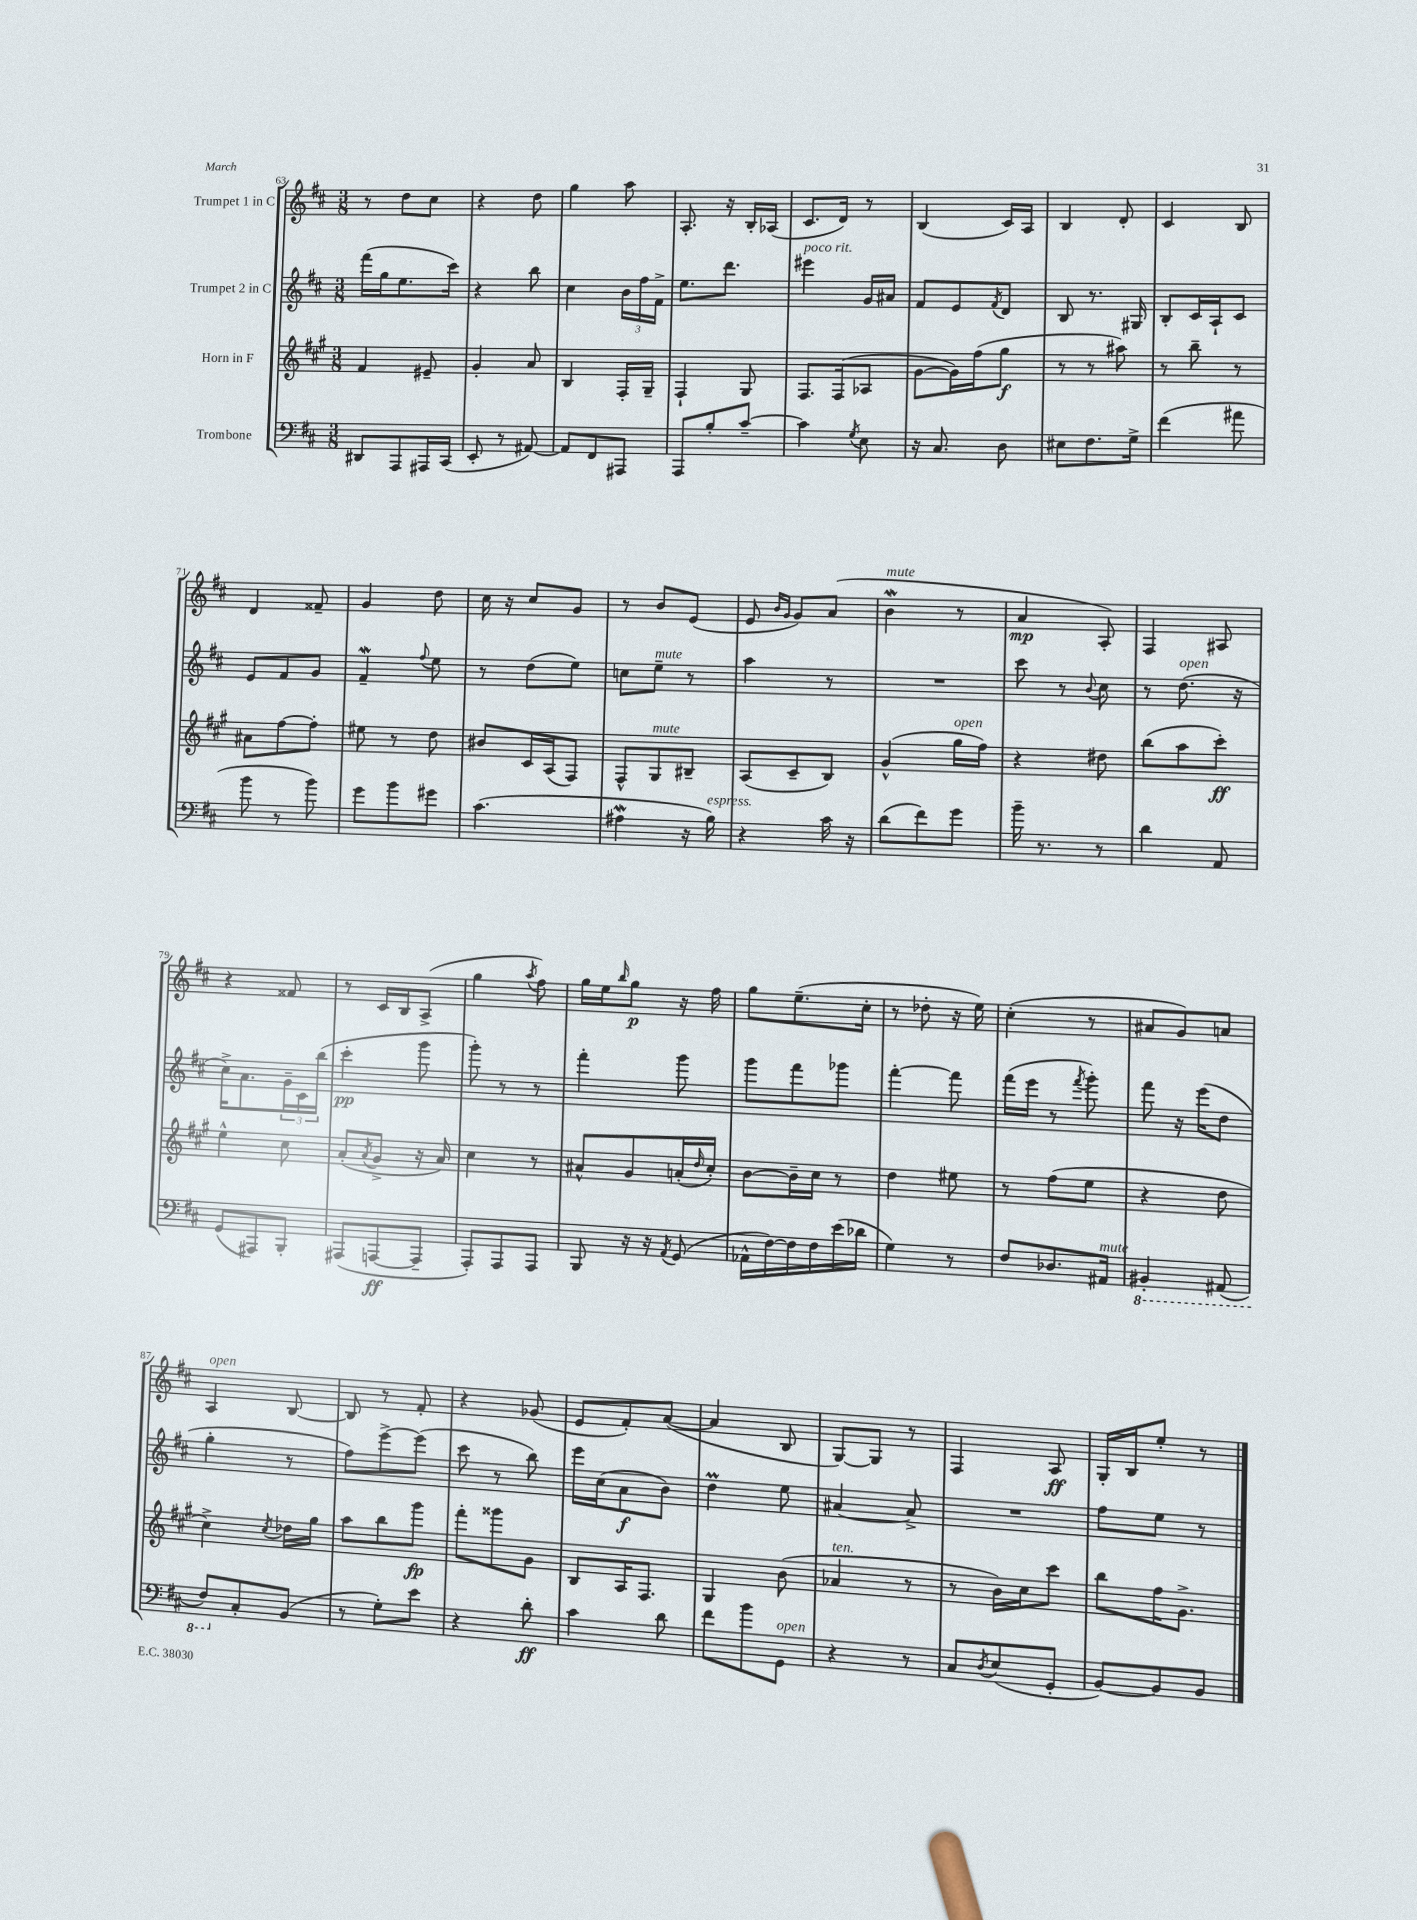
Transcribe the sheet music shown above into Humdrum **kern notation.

**kern	**kern	**kern	**kern
*staff4	*staff3	*staff2	*staff1
*clefF4	*clefG2	*clefG2	*clefG2
*k[f#c#]	*k[f#c#g#]	*k[f#c#]	*k[f#c#]
*M3/8	*M3/8	*M3/8	*M3/8
8DD#	4f#	(16fff#	8r
.	.	16gg	.
8AAA	.	8.ee	8dd
16AAA#	8e#~	.	8cc#
(16CC#	.	16ccc#)	.
=	=	=	=
8EE'	4g#'	4r	4r
8r	.	.	.
[8AA#)	8a	8bb	8dd
=	=	=	=
8AA#]	4B	4cc#	4gg
8FF#	.	.	.
8AAA#	16F#'	24b	8aa
.	.	24ff#	.
.	16G#~	.	.
.	.	24f#^	.
=	=	=	=
8AAA	4F#`	8.ee	8.A'
8B'	.	.	.
.	.	8.ddd	16r
[8c#~	8G#	.	16B'
.	.	.	(16A-
=	=	=	=
4c#]	8.F#	4eee#	8.c#
.	(16F#	.	16d)
8qG	.	.	.
8E	8A-	16g	8r
.	.	16a#	.
=	=	=	=
16r	[8g#	8f#	(4B
8.C#	.	.	.
.	16g#])	8e	.
.	(16ff#	.	.
.	.	8qf#	.
8D	8gg#	8d	16c#)
.	.	.	16A
=	=	=	=
8E#	8r	8B	4B
8.F#	8r	8.r	.
.	8aa#)	.	8d'
16G^	.	16G#	.
=	=	=	=
(4f#	8r	8B'	4c#
.	8bb~	16c#	.
.	.	16A`	.
8a#	8r	8c#	8B
=	=	=	=
8b	8a#	8e	4d
8r	[8ff#	8f#	.
8b)	8ff#']	8g	8f##~
=	=	=	=
8g	8ee#	4f#~	4g
8b	8r	.	.
.	.	8qqff#	.
8g#	8dd	8ee	8dd
=	=	=	=
(4.c#	8b#	8r	16cc#
.	.	.	16r
.	16c#	(8dd	8cc#
.	(16A	.	.
.	8F#)	8ee)	8g
=	=	=	=
4A#	8F#^^	8cc	8r
.	8G#	8ee~	8b
16r	8B#~	8r	(8e
16B)	.	.	.
=	=	=	=
4r	(8A	4aa	8e
.	.	.	16qqb
.	.	.	16qqg
.	8c#~	.	8g)
16c#	8B)	8r	(8a
16r	.	.	.
=	=	=	=
(8d	(4g#^^	4.r	4b
8f#)	.	.	.
8g	16gg#	.	8r
.	16ff#)	.	.
=	=	=	=
16b~	4r	8ccc#	4a
8.r	.	.	.
.	.	8r	.
.	.	8qqb	.
8r	8dd#	8cc#	8A')
=	=	=	=
4d	(8bb	8r	4F#
.	8aa	(8.dd	.
8AA	8ccc#')	.	8A#
.	.	16r	.
=	=	=	=
(8GG	4ee^^	16cc#^)	4r
.	.	8.a	.
8AAA#)	.	.	.
8BBB'	8cc#	24g~	8f##
.	.	24c#	.
.	.	(24bb	.
=	=	=	=
(8AAA#	(8a'	4ccc#'	8r
.	8qa	.	.
[8AAA	8g#^	.	16c#
.	.	.	16B
8AAA~]	16r	8ggg	(8A^
.	16a)	.	.
=	=	=	=
8AAA')	4cc#	8ggg')	4gg
8AAA	.	8r	.
.	.	.	8qaa
8AAA	8r	8r	8ff#)
=	=	=	=
8BBB	8a#^^	4fff#'	16gg
.	.	.	16ee
.	.	.	16qqbb
16r	8g#	.	8gg
16r	.	.	.
8qAA	.	.	.
(8GG	(16a'	8ggg	16r
.	16qqdd	.	.
.	16cc#')	.	16ff#
=	=	=	=
16AA-^^	[8b	8ggg	8gg
[16F#)	.	.	.
16F#]	16b~]	8fff#	(8.ee~
16F#	16cc#	.	.
(16e	8r	8ggg-	.
16d-	.	.	16cc#'
=	=	=	=
4G)	4dd	[4fff#'	8r
.	.	.	8dd-'
8r	8ee#	8fff#]	16r
.	.	.	16ee)
=	=	=	=
8F#	8r	(16fff#	(4cc#'
.	.	16eee	.
8.D-	(8ff#	8r	.
.	.	8qfff#	.
.	8ee	8ggg')	8r
16AA#	.	.	.
=	=	=	=
4BBB#'	4r	8fff#	8a#
.	.	16r	8g)
.	.	(16eee	.
(8AAA#	8dd	8dd	8a
=	=	=	=
8FF#)	4cc#^)	4gg'	4A
8C#'	.	.	.
.	8qcc#	.	.
(8BB	16dd-	8r	[8B
.	16gg#	.	.
=	=	=	=
8r	8aa	8ff#)	8B]
8G')	8bb	[8eee^	8r
8e	8ggg#	(8eee]	8f#'
=	=	=	=
4r	8fff#'	8ccc#	4r
.	8ggg##	8r	.
8d'	8g#	8bb)	(8g-
=	=	=	=
4c#	8B	16eee	8e
.	.	(16cc#	.
.	16A	8a	8f#')
.	8.F#	.	.
8d	.	8b)	([8a
=	=	=	=
8f#	4G#	4dd	4a]
8b	.	.	.
8GG	(8b	8ee	8B
=	=	=	=
4r	4a-	[4a#	[8G)
.	.	.	8G]
8r	8r	8a#^]	8r
=	=	=	=
8C#	8r	4.r	4F#
8qD	.	.	.
(8E	16b)	.	.
.	16cc#	.	.
8GG'	8ccc#	.	8A
=	=	=	=
[8BB)	8bb	8ff#	16G'
.	.	.	16B
8BB]	16ff#	8ee	8ee'
.	8.g#^	.	.
8BB	.	8r	8r
==	==	==	==
*-	*-	*-	*-
